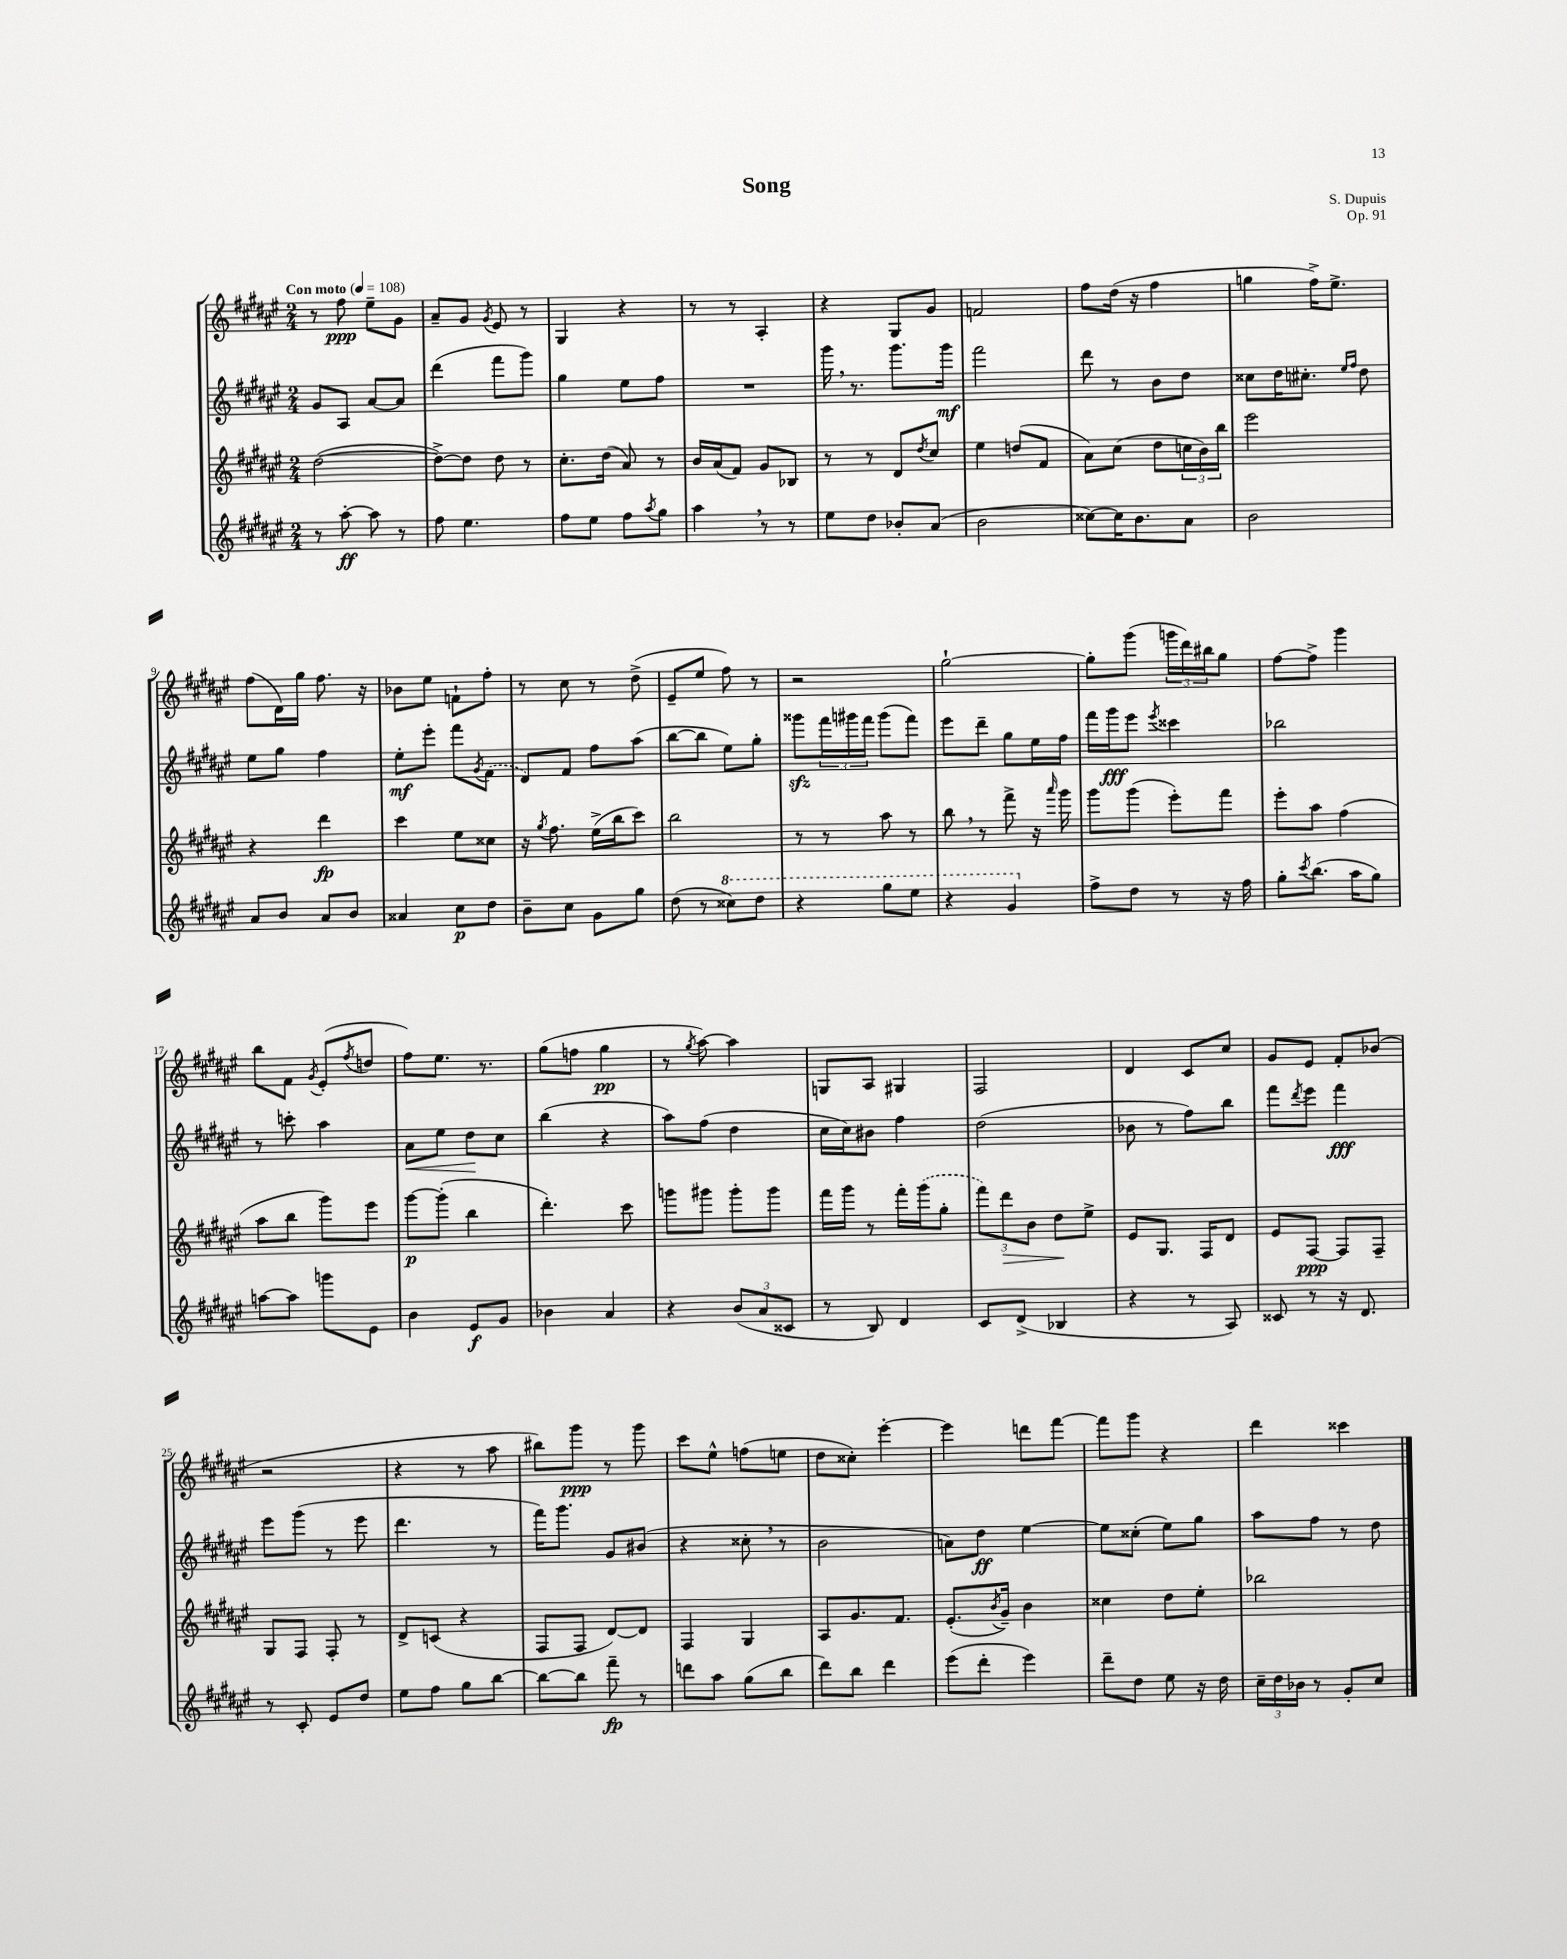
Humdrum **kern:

**kern	**dynam	**kern	**dynam	**kern	**dynam	**kern	**dynam
*part4	*part4	*part3	*part3	*part2	*part2	*part1	*part1
*staff4	*staff4	*staff3	*staff3	*staff2	*staff2	*staff1	*staff1
*clefG2	*	*clefG2	*	*clefG2	*	*clefG2	*
*k[f#c#g#d#a#e#]	*	*k[f#c#g#d#a#e#]	*	*k[f#c#g#d#a#e#]	*	*k[f#c#g#d#a#e#]	*
*M2/4	*	*M2/4	*	*M2/4	*	*M2/4	*
*MM108	*	*MM108	*	*MM108	*	*MM108	*
=1	=1	=1	=1	=1	=1	=1	=1
!	!	!	!	!	!	!LO:TX:a:B:t=Con moto	!
8r	.	([2dd#\	.	8g#/L	.	8r	.
[8aa#'\	ff	.	.	8A#/J	.	8ff#\	ppp
8aa#\]	.	.	.	[8a#/L	.	8ee#~\L	.
8r	.	.	.	8a#/J]	.	8g#\J	.
=2	=2	=2	=2	=2	=2	=2	=2
8ff#\	.	8dd#^\L_)	.	(4ddd#\	.	8a#~/L	.
4.ee#\	.	8dd#\J]	.	.	.	8g#/J	.
.	.	.	.	.	.	8qg#/	.
.	.	8dd#\	.	8fff#\L	.	8e#/	.
.	.	8r	.	8ggg#\J)	.	8r	.
=3	=3	=3	=3	=3	=3	=3	=3
8ff#\L	.	8.cc#'\L	.	4gg#\	.	4G#/	.
8ee#\J	.	.	.	.	.	.	.
.	.	(16dd#\Jk	.	.	.	.	.
8ff#\L	.	8a#/)	.	8ee#\L	.	4r	.
8qaa#/	.	.	.	.	.	.	.
8gg#\J	.	8r	.	8ff#\J	.	.	.
=4	=4	=4	=4	=4	=4	=4	=4
4aa#,\	.	16b/LL	.	2r	.	8r	.
.	.	(16a#/J	.	.	.	.	.
.	.	8f#/J)	.	.	.	8r	.
8r	.	8g#/L	.	.	.	4A#'/	.
8r	.	8B-X/J	.	.	.	.	.
=5	=5	=5	=5	=5	=5	=5	=5
8ee#\L	.	8r	.	16ggg#,\	.	4r	.
.	.	.	.	8.r	.	.	.
8dd#\J	.	8r	.	.	.	.	.
8b-X'/L	.	8d#/L	.	8.ggg#\L	.	8G#/L	.
.	.	8qdd#/	.	.	.	.	.
(8a#/J	.	8cc#/J	.	.	.	8g#/J	.
.	.	.	.	16ggg#\Jk	mf	.	.
=6	=6	=6	=6	=6	=6	=6	=6
2b\	.	4ee#\	.	2fff#\	.	2fn/	.
.	.	(8ddn/L	.	.	.	.	.
.	.	8f#/J	.	.	.	.	.
=7	=7	=7	=7	=7	=7	=7	=7
[8cc##X\L)	.	8a#\L)	.	8ddd#\	.	8ff#\L	.
16cc##\K]	.	(8cc#\J	.	8r	.	(16dd#\Jk	.
8.b\	.	.	.	.	.	16r	.
.	.	8dd#\L	.	8b\L	.	4ff#\	.
8a#\J	.	24ccn\L	.	8dd#\J	.	.	.
.	.	24b\)	.	.	.	.	.
.	.	24bb\JJ	.	.	.	.	.
=8	=8	=8	=8	=8	=8	=8	=8
2b\	.	2eee#\	.	8cc##X\L	.	4ggn\	.
.	.	.	.	16dd#\K	.	.	.
.	.	.	.	8.cc#X'\J	.	.	.
.	.	.	.	.	.	16ff#^\KL)	.
.	.	.	.	.	.	8.ee#^\J	.
.	.	.	.	16qqee#/LL	.	.	.
.	.	.	.	16qqff#/JJ	.	.	.
.	.	.	.	8dd#\	.	.	.
!!LO:LB:g=z
=9	=9	=9	=9	=9	=9	=9	=9
8a#/L	.	4r	.	8ee#\L	.	(8ff#\L	.
8b/J	.	.	.	8gg#\J	.	16d#\L)	.
.	.	.	.	.	.	16gg#\JJ	.
8a#/L	.	4ddd#\	fp	4ff#\	.	8.ff#\	.
8b/J	.	.	.	.	.	.	.
.	.	.	.	.	.	16r	.
=10	=10	=10	=10	=10	=10	=10	=10
4a##X/	.	4ccc#\	.	8ee#'\L	mf	8b-X\L	.
.	.	.	.	8eee#'\J	.	8ee#\J	.
8cc#\L	p	8ee#\L	.	8fff#\L	.	8fn`\L	.
.	.	.	.	8qg#/	.	.	.
8dd#\J	.	8cc##X\J	.	(8f#\J	.	8ff#'\J	.
=11	=11	=11	=11	=11	=11	=11	=11
8b~\L	.	16r	.	8d#/L)	.	8r	.
.	.	8qgg#/	.	.	.	.	.
.	.	8.ff#\	.	.	.	.	.
8cc#\J	.	.	.	8f#/J	.	8cc#\	.
8g#\L	.	(16ee#^\LL	.	8ff#\L	.	8r	.
.	.	16bb\J	.	.	.	.	.
8gg#\J	.	8ccc#\J)	.	(8aa#\J	.	(8dd#^\	.
=12	=12	=12	=12	=12	=12	=12	=12
(8dd#\	.	2bb\	.	[8bb\L	.	8e#~/L	.
8r	.	.	.	8bb\J]	.	8ee#/J	.
*8va	*	*	*	*	*	*	*
8ccc##X\L)	.	.	.	8ee#\L)	.	8ff#\)	.
8ddd#\J	.	.	.	8gg#'\J	.	8r	.
=13	=13	=13	=13	=13	=13	=13	=13
4r	.	8r	.	8ggg##Xzz\L	.	2r	.
.	.	8r	.	24fff#\L	.	.	.
.	.	.	.	24ggg#X\	.	.	.
.	.	.	.	24fff#\JJ	.	.	.
8ggg#\L	.	8aa#\	.	(8ggg#\L	.	.	.
8eee#\J	.	8r	.	8fff#\J)	.	.	.
=14	=14	=14	=14	=14	=14	=14	=14
4r	.	8bb,\	.	8eee#\L	.	[2gg#`\	.
.	.	8r	.	8ddd#~\J	.	.	.
4gg#/	.	8fff#^\	.	8gg#\L	.	.	.
.	.	16r	.	16ee#\L	.	.	.
.	.	16qqaaa#/	.	.	.	.	.
.	.	16ggg#\	.	16ff#\JJ	.	.	.
=15	=15	=15	=15	=15	=15	=15	=15
*X8va	*	*	*	*	*	*	*
8ff#^\L	.	8ggg#\L	.	16fff#\LL	.	8gg#'\L]	.
.	.	.	.	16ggg#\J	fff	.	.
8dd#\J	.	(8ggg#\J	.	8eee#\J	.	(8ggg#\J	.
.	.	.	.	8qeee#/	.	.	.
8r	.	8eee#'\L)	.	4ccc##X\	.	24gggn\LL	.
.	.	.	.	.	.	24ddd#\)	.
.	.	.	.	.	.	24bb#X\J	.
16r	.	8fff#\J	.	.	.	8gg#\J	.
16ff#\	.	.	.	.	.	.	.
=16	=16	=16	=16	=16	=16	=16	=16
8gg#'\L	.	8eee#'\L	.	2bb-X\	.	[8ff#\L	.
8qccc#/	.	.	.	.	.	.	.
(8.bb\J	.	8aa#\J	.	.	.	8ff#^\J]	.
.	.	(4ff#\	.	.	.	4ggg#\	.
16aa#\KL	.	.	.	.	.	.	.
8gg#\J)	.	.	.	.	.	.	.
!!LO:LB:g=z
=17	=17	=17	=17	=17	=17	=17	=17
[8aan\L	.	8aa#\L	.	8r	.	8bb\L	.
8aa\J]	.	8bb\J	.	8cccn'\	.	8f#\J	.
.	.	.	.	.	.	8qg#/	.
8gggn\L	.	8ggg#\L)	.	4aa#\	.	(8e#'/L	.
.	.	.	.	.	.	8qff#/	.
8e#\J	.	8eee#\J	.	.	.	8ddn/J	.
=18	=18	=18	=18	=18	=18	=18	=18
!	!	!	!	!	!LO:HP:b	!	!
4b\	.	[8ggg#\L	p	8a#\L	<	8ff#\L)	.
.	.	(8ggg#'\J]	.	8ee#\J	.	8.ee#\J	.
8e#/L	f	4bb\	.	8dd#\L	.	.	.
.	.	.	.	.	.	8.r	.
8g#/J	.	.	.	8cc#\J	[	.	.
=19	=19	=19	=19	=19	=19	=19	=19
4b-X\	.	4.ddd#'\)	.	(4bb\	.	(8gg#\L	.
.	.	.	.	.	.	8ffn\J	.
4a#/	.	.	.	4r	.	4gg#\	pp
.	.	8ccc#\	.	.	.	.	.
=20	=20	=20	=20	=20	=20	=20	=20
4r	.	8gggn\L	.	8aa#\L)	.	8r	.
.	.	.	.	.	.	8qgg#/	.
.	.	8ggg#X\J	.	(8ff#\J	.	[8aa#\)	.
(12b/L	.	8ggg#'\L	.	4dd#\	.	4aa#\]	.
12a#/	.	.	.	.	.	.	.
.	.	8ggg#\J	.	.	.	.	.
12c##X/J	.	.	.	.	.	.	.
=21	=21	=21	=21	=21	=21	=21	=21
8r	.	16fff#\LL	.	16cc#\LL	.	8Gn/L	.
.	.	16ggg#\JJ	.	16cc#\J)	.	.	.
8B/)	.	8r	.	8b#X\J	.	8A#/J	.
4d#/	.	16fff#'\LL	.	4ff#\	.	4G#X/	.
.	.	(16ggg#\J	.	.	.	.	.
.	.	8gg#'\J	.	.	.	.	.
=22	=22	=22	=22	=22	=22	=22	=22
8c#/L	.	12fff#\L)	.	(2dd#\	.	2F#/	.
!	!	!	!LO:HP:b	!	!	!	!
.	.	12ddd#\	>	.	.	.	.
(8d#^/J	.	.	.	.	.	.	.
.	.	12b\J	.	.	.	.	.
4B-X/	.	8dd#\L	.	.	.	.	.
.	.	8ee#^\J	]	.	.	.	.
=23	=23	=23	=23	=23	=23	=23	=23
4r	.	8e#/L	.	8b-X\	.	4d#/	.
.	.	8.G#/J	.	8r	.	.	.
8r	.	.	.	8ff#\L)	.	8c#/L	.
.	.	16F#/KL	.	.	.	.	.
8A#/)	.	8d#/J	.	8bb\J	.	8cc#/J	.
=24	=24	=24	=24	=24	=24	=24	=24
8c##X/	.	8e#/L	.	8fff#\L	.	8g#/L	.
.	.	.	.	8qddd#/	.	.	.
8r	.	[8F#/J	ppp	8eee#\J	.	8e#/J	.
16r	.	8F#/L]	.	4fff#\	fff	8f#'/L	.
8.d#/	.	.	.	.	.	.	.
.	.	8F#~/J	.	.	.	(8b-X/J	.
!!LO:LB:g=z
=25	=25	=25	=25	=25	=25	=25	=25
8r	.	8G#/L	.	8eee#\L	.	2r	.
8c#'/	.	8F#/J	.	(8ggg#\J	.	.	.
8e#/L	.	8F#'/	.	8r	.	.	.
8dd#/J	.	8r	.	8eee#\	.	.	.
=26	=26	=26	=26	=26	=26	=26	=26
8ee#\L	.	8d#^/L	.	4.ddd#\	.	4r	.
8ff#\J	.	(8cn/J	.	.	.	.	.
8gg#\L	.	4r	.	.	.	8r	.
[8bb\J	.	.	.	8r	.	8aa#\	.
=27	=27	=27	=27	=27	=27	=27	=27
8bb\L_	.	8F#/L	.	16fff#\KL)	.	8bb#X\L)	.
.	.	.	.	8.ggg#\J	.	.	.
8bb\J]	.	8F#/J	.	.	.	8ggg#\J	ppp
8fff#~\	fp	[8d#/L)	.	8g#/L	.	8r	.
8r	.	8d#/J]	.	(8b#X/J	.	8ggg#\	.
=28	=28	=28	=28	=28	=28	=28	=28
8dddn\L	.	4F#/	.	4r	.	8ccc#\L	.
8aa#\J	.	.	.	.	.	8ee#^^\J	.
(8gg#\L	.	4G#/	.	8cc##X',\	.	(8ffn\L	.
8bb\J	.	.	.	8r	.	8een\J	.
=29	=29	=29	=29	=29	=29	=29	=29
8ddd#\L)	.	8A#/L	.	2b\	.	8dd#\L	.
8bb\J	.	8.g#/	.	.	.	8cc##X'\J)	.
4ddd#\	.	.	.	.	.	[4eee#'\	.
.	.	8.f#/J	.	.	.	.	.
=30	=30	=30	=30	=30	=30	=30	=30
(8eee#\L	.	(8.e#'/L	.	8an\L)	.	4eee#\]	.
8ddd#'\J	.	.	.	8dd#\J	ff	.	.
.	.	8qb/	.	.	.	.	.
.	.	16g#~/Jk)	.	.	.	.	.
4eee#\)	.	4b\	.	[4ee#\	.	8dddn\L	.
.	.	.	.	.	.	[8fff#\J	.
=31	=31	=31	=31	=31	=31	=31	=31
8ddd#~\L	.	4cc##X\	.	8ee#\L]	.	8fff#\L]	.
8dd#\J	.	.	.	(8cc##X'\J	.	8ggg#\J	.
8ee#\	.	8dd#\L	.	8ee#\L)	.	4r	.
16r	.	8ee#'\J	.	8gg#\J	.	.	.
16dd#\	.	.	.	.	.	.	.
=32	=32	=32	=32	=32	=32	=32	=32
24cc#~\LL	.	2bb-X\	.	8aa#\L	.	4ddd#\	.
24dd#\	.	.	.	.	.	.	.
24b-X\JJ	.	.	.	.	.	.	.
8r	.	.	.	8ff#\J	.	.	.
8g#'/L	.	.	.	8r	.	4ccc##X\	.
8cc#/J	.	.	.	8dd#\	.	.	.
==	==	==	==	==	==	==	==
*-	*-	*-	*-	*-	*-	*-	*-
